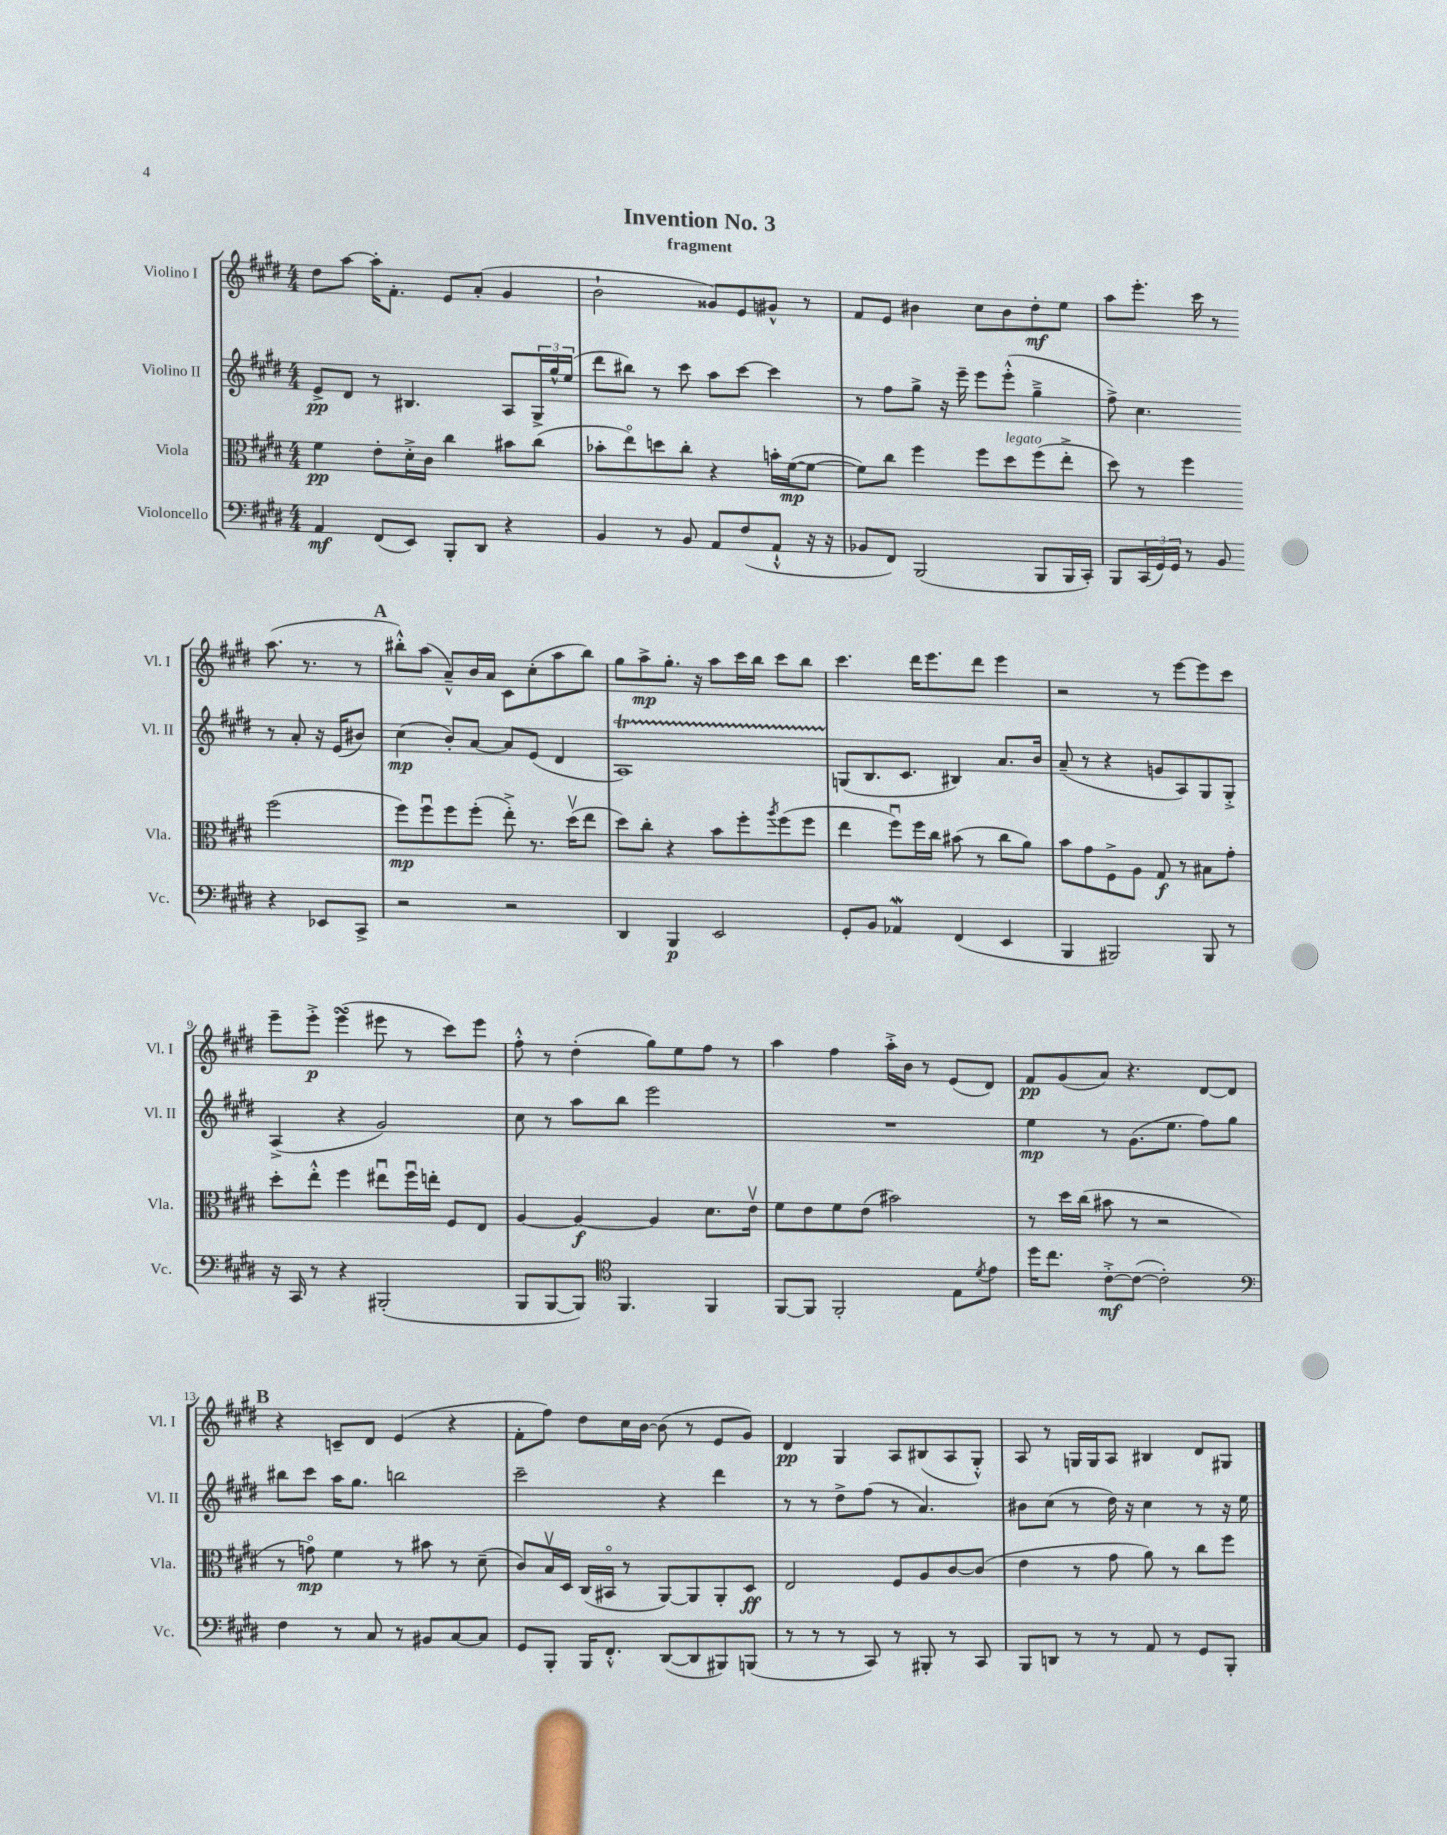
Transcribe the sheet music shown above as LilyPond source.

\header { title = "Invention No. 3" subtitle = "fragment" }
<<
\new StaffGroup <<
\new Staff = "s0" \with { instrumentName = "Violino I" shortInstrumentName = "Vl. I" } {
    \clef treble \key e \major \numericTimeSignature \time 4/4
    dis''8 a''8~ a''16-. fis'8.-. e'8 a'8-.( gis'4 |
    b'2-! gisis'8) e'8 gis'8-^ r8 |
    fis'8 e'8 bis'4 cis''8 bis'8 dis''8-.\mf e''8 |
    a''8 e'''8.-. cis'''16 r8 a''8.( r8. r8 |
    \mark \markup { \bold "A" } bis''8-.-^) a''8( a'8---^) b'16 a'16 cis'8 cis''8-.( a''8 bis''8) |
    gis''8 a''8->\mp gis''8.-. r16 a''8 cis'''16 b''16 cis'''8 b''8 |
    cis'''4. dis'''16 e'''8. dis'''8 e'''4 |
    r2 r8 e'''8~ e'''8 cis'''8 |
    e'''8-- e'''8-.->\p e'''4\turn( eis'''8 r8 cis'''8) eis'''8 |
    fis''8-.-^ r8 dis''4-.( gis''8) e''8 fis''8 r8 |
    a''4 fis''4 a''16-.-> b'16 r8 e'8( dis'8) |
    fis'8\pp gis'8( a'8) r4. dis'8~ dis'8 |
    \mark \markup { \bold "B" } r4 c'8-- dis'8 e'4( r4 |
    fis'8-. fis''8) dis''8 cis''16 b'16~ b'8( r8 e'8 gis'8) |
    dis'4\pp gis4 a8 bis8( a8 gis8-.-^) |
    a8 r8 g16 g16 a8 bis4 dis'8 gis8 \bar "|." |
}
\new Staff = "s1" \with { instrumentName = "Violino II" shortInstrumentName = "Vl. II" } {
    \clef treble \key e \major \numericTimeSignature \time 4/4
    e'8->\pp dis'8 r8 bis4. a8 \tuplet 3/2 { gis16-> gis''16-^ e''16( } |
    dis'''8 bis''8) r8 cis'''8 a''8 cis'''8~ cis'''4 |
    r8 fis''8 gis''8-> r16 e'''16-- e'''8 e'''8-.-^( gis''4---> |
    fis''8->) cis''4. r8 a'8-. r16 e'16( bis'8) |
    \mark \markup { \bold "A" } cis''4\mp( b'8-.) a'8~ a'8 e'8( dis'4 |
    a1\startTrillSpan) |
    g8\stopTrillSpan( b8. cis'8. bis4) a'8. b'16 |
    a'8--( r8 r4 g'8 a8) gis8 gis8-.-> |
    a4->( r4 gis'2) |
    cis''8 r8 a''8 b''8 e'''2 |
    R1 |
    e''4\mp r8 gis'8.( e''8. fis''8) gis''8 |
    \mark \markup { \bold "B" } bis''8 cis'''8 a''16 gis''8. b''2 |
    cis'''2-- r4 dis'''4 |
    r8 r8 dis''8-> fis''8( r8 a'4.) |
    bis'8 cis''8( r8 dis''16) r16 cis''4 r8 r16 e''16 \bar "|." |
}
\new Staff = "s2" \with { instrumentName = "Viola" shortInstrumentName = "Vla." } {
    \clef alto \key e \major \numericTimeSignature \time 4/4
    fis'4\pp e'8-. dis'16-.-> cis'16 cis''4 bis'8 cis''8( |
    bes'8-. e''8\flageolet) d''8 cis''8-. r4 b'16-. fis'16~\mp( fis'8~ |
    fis'8) cis''8 fis''4 fis''8 dis''8^\markup { \italic "legato" } fis''8( e''8-.-> |
    dis''8) r8 fis''4 fis''2( |
    \mark \markup { \bold "A" } fis''8\mp) fis''8\downbow fis''8 fis''8-.( e''8-.->) r8. dis''16\upbow( e''8 |
    dis''8) cis''8-. r4 b'8 fis''8-. \acciaccatura { a''8 } fis''8( fis''8 |
    e''4 fis''8\downbow) fis''16 cis''16 bis'8( r8 cis''8 a'8) |
    b'8 gis'8 fis8-> a8 gis8\f r8 bis8 gis'8-. |
    dis''8-. e''8-.-^ fis''4 eis''8\downbow fis''16\downbow e''16-. fis8 e8 |
    a4~ a4~\f a4 dis'8. e'16\upbow |
    fis'8 e'8 fis'8 e'8( bis'2) |
    r8 dis''16 cis''16( bis'8 r8 r2 |
    \mark \markup { \bold "B" } r8 g'8\flageolet\mp) fis'4 r8 bis'8 r8 dis'8--( |
    cis'8) b16\upbow dis16 cis16( bis,16\flageolet r8 a,8~) a,8 a,8-. dis8\ff |
    e2 fis8 a8 cis'8~ cis'8( |
    e'4 r8 gis'8 a'8) r8 cis''8 fis''8 \bar "|." |
}
\new Staff = "s3" \with { instrumentName = "Violoncello" shortInstrumentName = "Vc." } {
    \clef bass \key e \major \numericTimeSignature \time 4/4
    a,4\mf fis,8( e,8) b,,8-. dis,8 r4 |
    b,4 r8 b,8 a,8 fis8( a,8-!-^ r16 r16 |
    bes,8 fis,8) b,,2( b,,8 b,,16 cis,16-.) |
    b,,8 \tuplet 3/2 { cis,16( gis,16) gis,16 } r8 b,8 r4 ees,8 cis,8-> |
    \mark \markup { \bold "A" } r2 r2 |
    dis,4 b,,4\p e,2 |
    gis,8-. b,8 aes,4\mordent fis,4( e,4 |
    b,,4 bis,,2) bis,,8 r8 |
    r16 cis,16 r8 r4 bis,,2-.( |
    b,,8 b,,8~ b,,8) \clef tenor fis,4. fis,4 |
    fis,8~ fis,8 fis,2-. e8 \acciaccatura { dis'8 } e'8 |
    dis''16 cis''8. cis'8~-.->\mf cis'8~( cis'2-.) |
    \mark \markup { \bold "B" } \clef bass fis4 r8 cis8 r8 bis,8 cis8~ cis8 |
    gis,8 b,,8-. b,,16 fis,8.-.-^ dis,8~( dis,8 bis,,8) b,,8( |
    r8 r8 r8 cis,8) r8 bis,,8-. r8 cis,8 |
    b,,8 d,8 r8 r8 a,8 r8 gis,8 b,,8-. \bar "|." |
}
>>
>>
